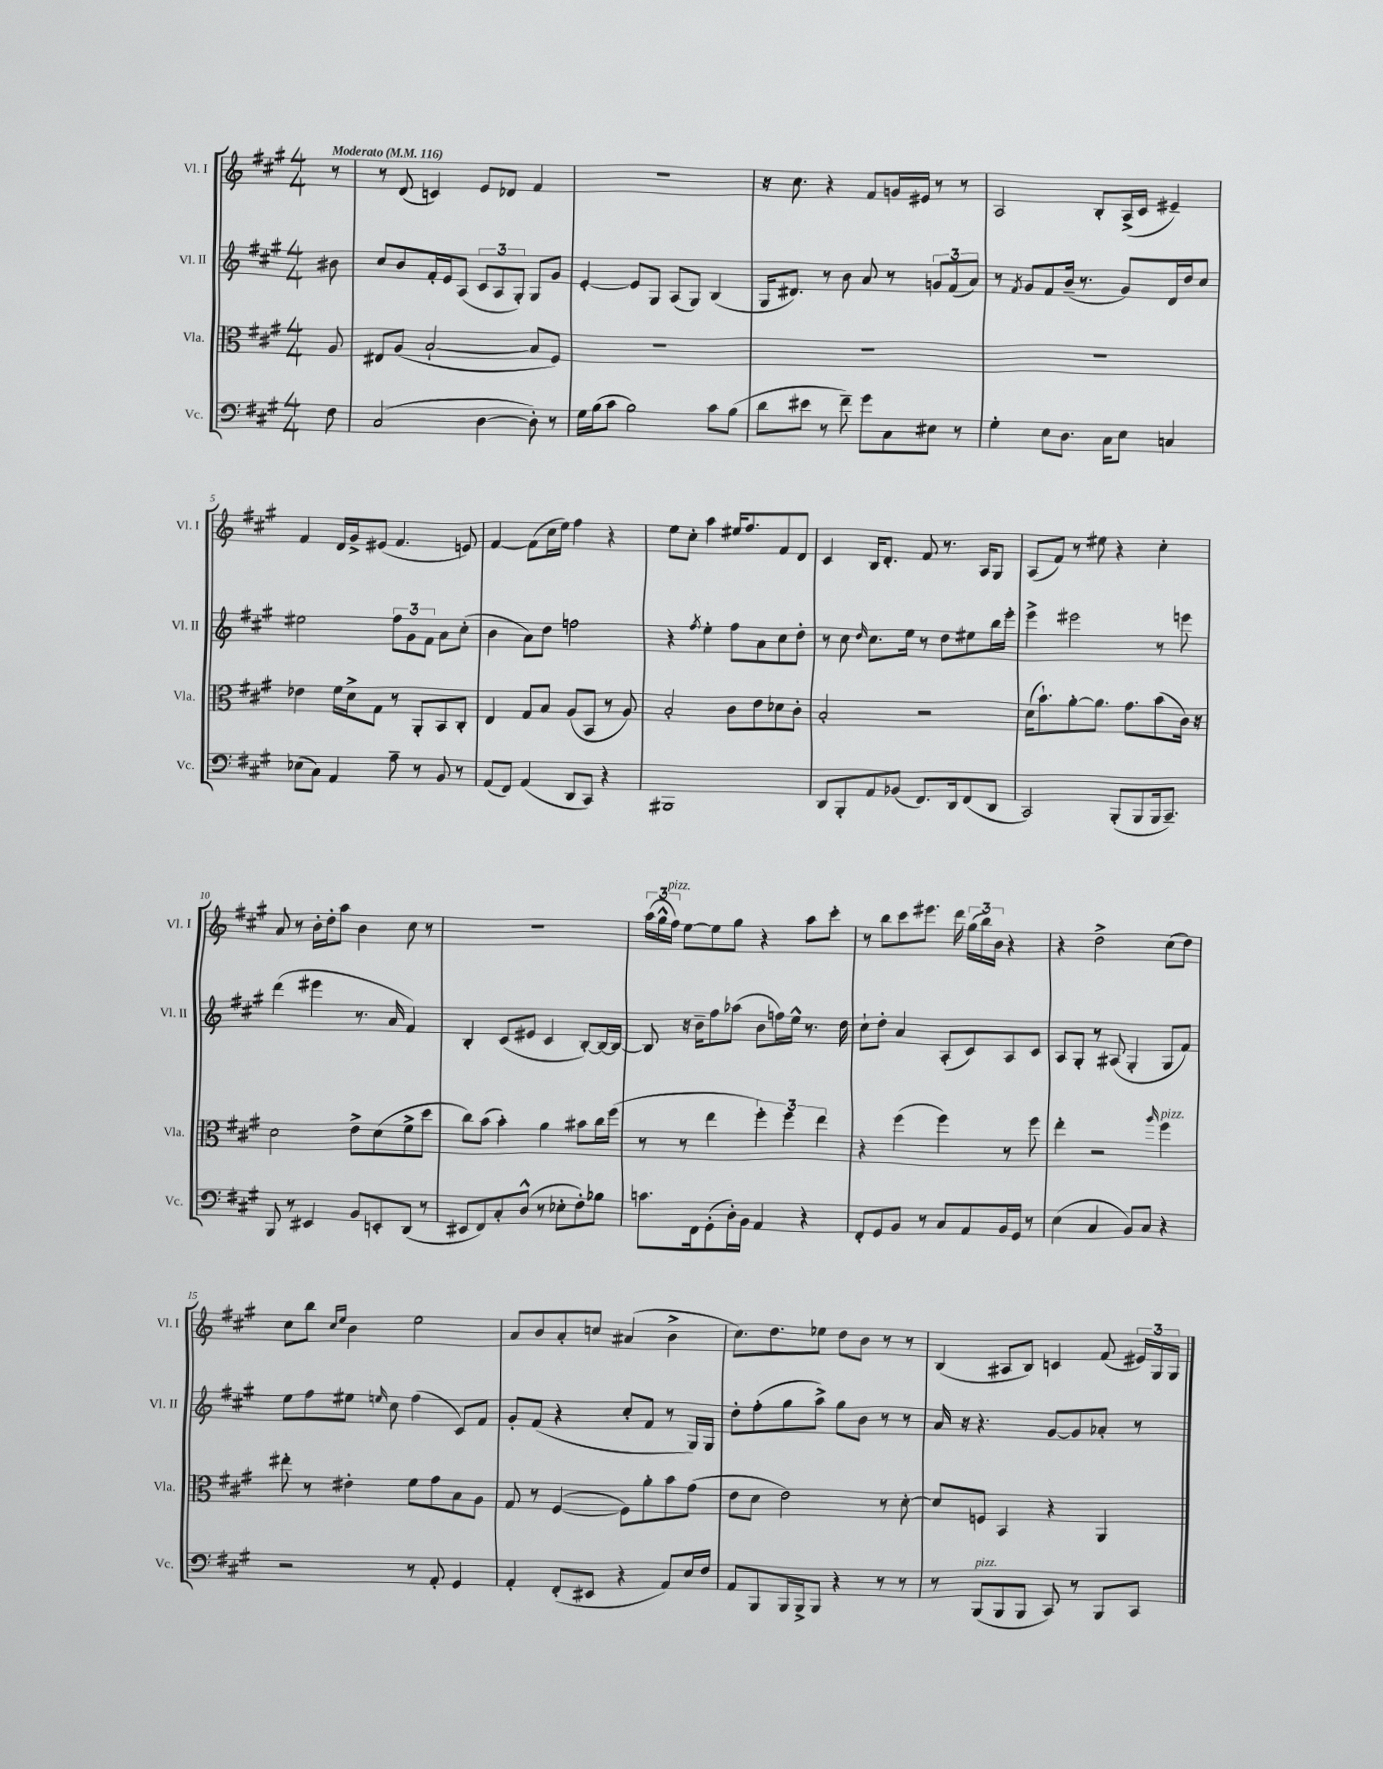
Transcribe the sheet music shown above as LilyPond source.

<<
\new StaffGroup <<
\new Staff = "s0" \with { instrumentName = "Vl. I" shortInstrumentName = "Vl. I" } {
    \clef treble \key a \major \numericTimeSignature \time 4/4 \partial 8 \tempo "Moderato" 4 = 116
    \autoBeamOff r8 |
    r8 d'8( c'4) e'8[ des'8] fis'4 |
    r1 |
    r16 cis''8. r4 fis'8[ g'16 eis'16] r8 r8 |
    a2 b8[-. a16->( cis'16] eis'4--) |
    fis'4 d'16[ gis'16-> eis'8]( fis'4. e'8) |
    fis'4~ fis'8[( cis''16 e''16]) fis''4 r4 |
    e''8[ cis''8]-. a''4 eis''16[ fis''8. fis'8 d'8] |
    cis'4 b16[ d'8.]-. fis'8 r8. a16[ gis8] |
    a8[( fis'8]) r8 eis''8 r4 cis''4-. |
    a'8 r8 b'16[-. d''16-. a''8] b'4 cis''8 r8 |
    R1 |
    \tuplet 3/2 { a''16[( gis''16-^ fis''16]^\markup { \italic "pizz." }) } e''8[~ e''8 gis''8] r4 a''8[ cis'''8]-. |
    r8 b''8[ cis'''8 eis'''8.] d'''16 \tuplet 3/2 { gis''16[( b''16) b'16] } r4 |
    r4 d''2-> cis''8[( d''8]) |
    cis''8[ b''8] \grace { cis''16[ e''16] } b'4 e''2 |
    a'8[ b'8 a'8-. c''8] ais'4( b'4-> |
    cis''8.[) d''8. ees''8] d''8[ b'8] r8 r8 |
    b4( ais8[ b8]) c'4 fis'8( \tuplet 3/2 { eis'16[) gis16 gis16] } \bar "|." |
}
\new Staff = "s1" \with { instrumentName = "Vl. II" shortInstrumentName = "Vl. II" } {
    \clef treble \key a \major \numericTimeSignature \time 4/4 \partial 8
    \autoBeamOff bis'8 |
    cis''8[ b'8 fis'16-. e'16 a8]( \tuplet 3/2 { cis'8[ a8 gis8]-.) } gis8[ gis'8] |
    e'4~-. e'8[ gis8] a8[( gis8]) b4( |
    gis16[ dis'8.]) r8 b'8 a'8 r8 \tuplet 3/2 { g'8[ fis'8( a'8]) } |
    r8 \acciaccatura { fis'8 } gis'8[ fis'8 b'16]--( r8. gis'8[) d'16 d''16 cis''8] |
    eis''2 \tuplet 3/2 { fis''8[ gis'8 fis'8] } a'8[ cis''8]-.( |
    b'4 a'8[) d''8] f''2 |
    r4 \acciaccatura { fis''8 } e''4-. fis''8[ a'8 cis''8 d''8]-. |
    r8 cis''8 \grace { d''16 } cis''8.[ e''16] r8 d''8[ eis''8 b''16 e'''16]-. |
    e'''4-> eis'''2 r8 e'''8 |
    d'''4( eis'''4 r8. a'16 fis'4) |
    b4-. cis'8[( eis'8] cis'4 b8[~-.) b16~ b16]~ |
    b8 r16 b'16[-- fis''8 aes''8]( b'8[ f''16) e''16]-^ r8. d''16 |
    cis''8[-! d''8]-. a'4 a8[-.( cis'8) a8 cis'8] |
    a8[ gis8]-. r8 ais8( gis4-. gis8[ fis'8]) |
    e''8[ fis''8 eis''8] \grace { e''16 } cis''8 fis''4( cis'8[) fis'8] |
    gis'8[-. fis'8]( r4 cis''8[-. fis'8] r8 gis16[) gis16] |
    d''8[-. fis''8-.( gis''8 a''8]->) gis''8[ b'8] r8 r8 |
    a'16 r16 r4. gis'8[~ gis'8 aes'8]-. r8 \bar "|." |
}
\new Staff = "s2" \with { instrumentName = "Vla." shortInstrumentName = "Vla." } {
    \clef alto \key a \major \numericTimeSignature \time 4/4 \partial 8
    \autoBeamOff a8 |
    eis8[ a8]( b2~-! b8[ fis8]) |
    R1 |
    R1 |
    R1 |
    ees'4 fis'16[ d'16-> gis8] r8 a,8[-. b,8 cis8]-. |
    e4 gis8[ b8] a8[( b,8] r8 a8) |
    b2-. cis'8[ e'8 des'8 cis'8]-. |
    b2-. r2 |
    d'16[( b'8.-!) a'8~-. a'8.] gis'8.[ b'8( cis'16]) r16 |
    d'2 e'8[-> d'8( fis'8-> d''8] |
    cis''8[) b'8]( b'4-.) a'4 bis'8[ cis''16 fis''16]( |
    r8 r8 e''4 \tuplet 3/2 { fis''4-.) fis''4 e''4 } |
    r4 fis''4( fis''4) r8 fis''8 |
    e''4-. r2 \grace { a''16 } fis''4^\markup { \italic "pizz." } |
    eis''8-. r8 eis'4-. fis'8[ gis'8 b8 a8] |
    gis8 r8 fis4~( fis8[) a'8-. b'8 gis'8]( |
    e'8[ d'8] e'2) r8 d'8~-. |
    d'8[ f8] b,4 r4 a,4 \bar "|." |
}
\new Staff = "s3" \with { instrumentName = "Vc." shortInstrumentName = "Vc." } {
    \clef bass \key a \major \numericTimeSignature \time 4/4 \partial 8
    \autoBeamOff fis8 |
    cis2( d4~ d8-.) r8 |
    gis16[ b16( cis'8] b2) cis'8[ b8]( |
    d'8[ eis'8] r8 fis'8--) gis'8[ cis8 eis8] r8 |
    gis4-. e8[ d8.] cis16[ e8] c4 |
    ees8[( cis8]) a,4 a8-- r8 b,8 r8 |
    a,8[( fis,8]) a,4( d,8[ cis,8]) r4 |
    bis,,1 |
    d,8[ b,,8-. a,8 bes,8]( fis,8.[) d,16 fis,8( d,8] |
    cis,2) b,,8[-.( b,,8 b,,16 cis,8.]--) |
    b,,8 r8 eis,4 b,8[ e,8-. d,8]( r8 |
    eis,8[ fis,8) cis8-. d8]-^( r8 ees8[-. fis8-.) bes8] |
    c'8.[ fis,16 gis,8-.( d16-.) b,16] a,4 r4 |
    fis,8[-. gis,8 b,8] r8 cis8[ a,8 b,16 gis,16] r8 |
    e4( cis4 b,8[) cis8] r4 |
    r2 r8 a,8-. gis,4 |
    a,4-. fis,8[-.( eis,8] r4 a,8[) e16 fis16] |
    a,8[ b,,8 b,,16 b,,16-> b,,8] r4 r8 r8 |
    r8 b,,8[^\markup { \italic "pizz." }( b,,8 b,,8] cis,8) r8 b,,8[ cis,8] \bar "|." |
}
>>
>>
